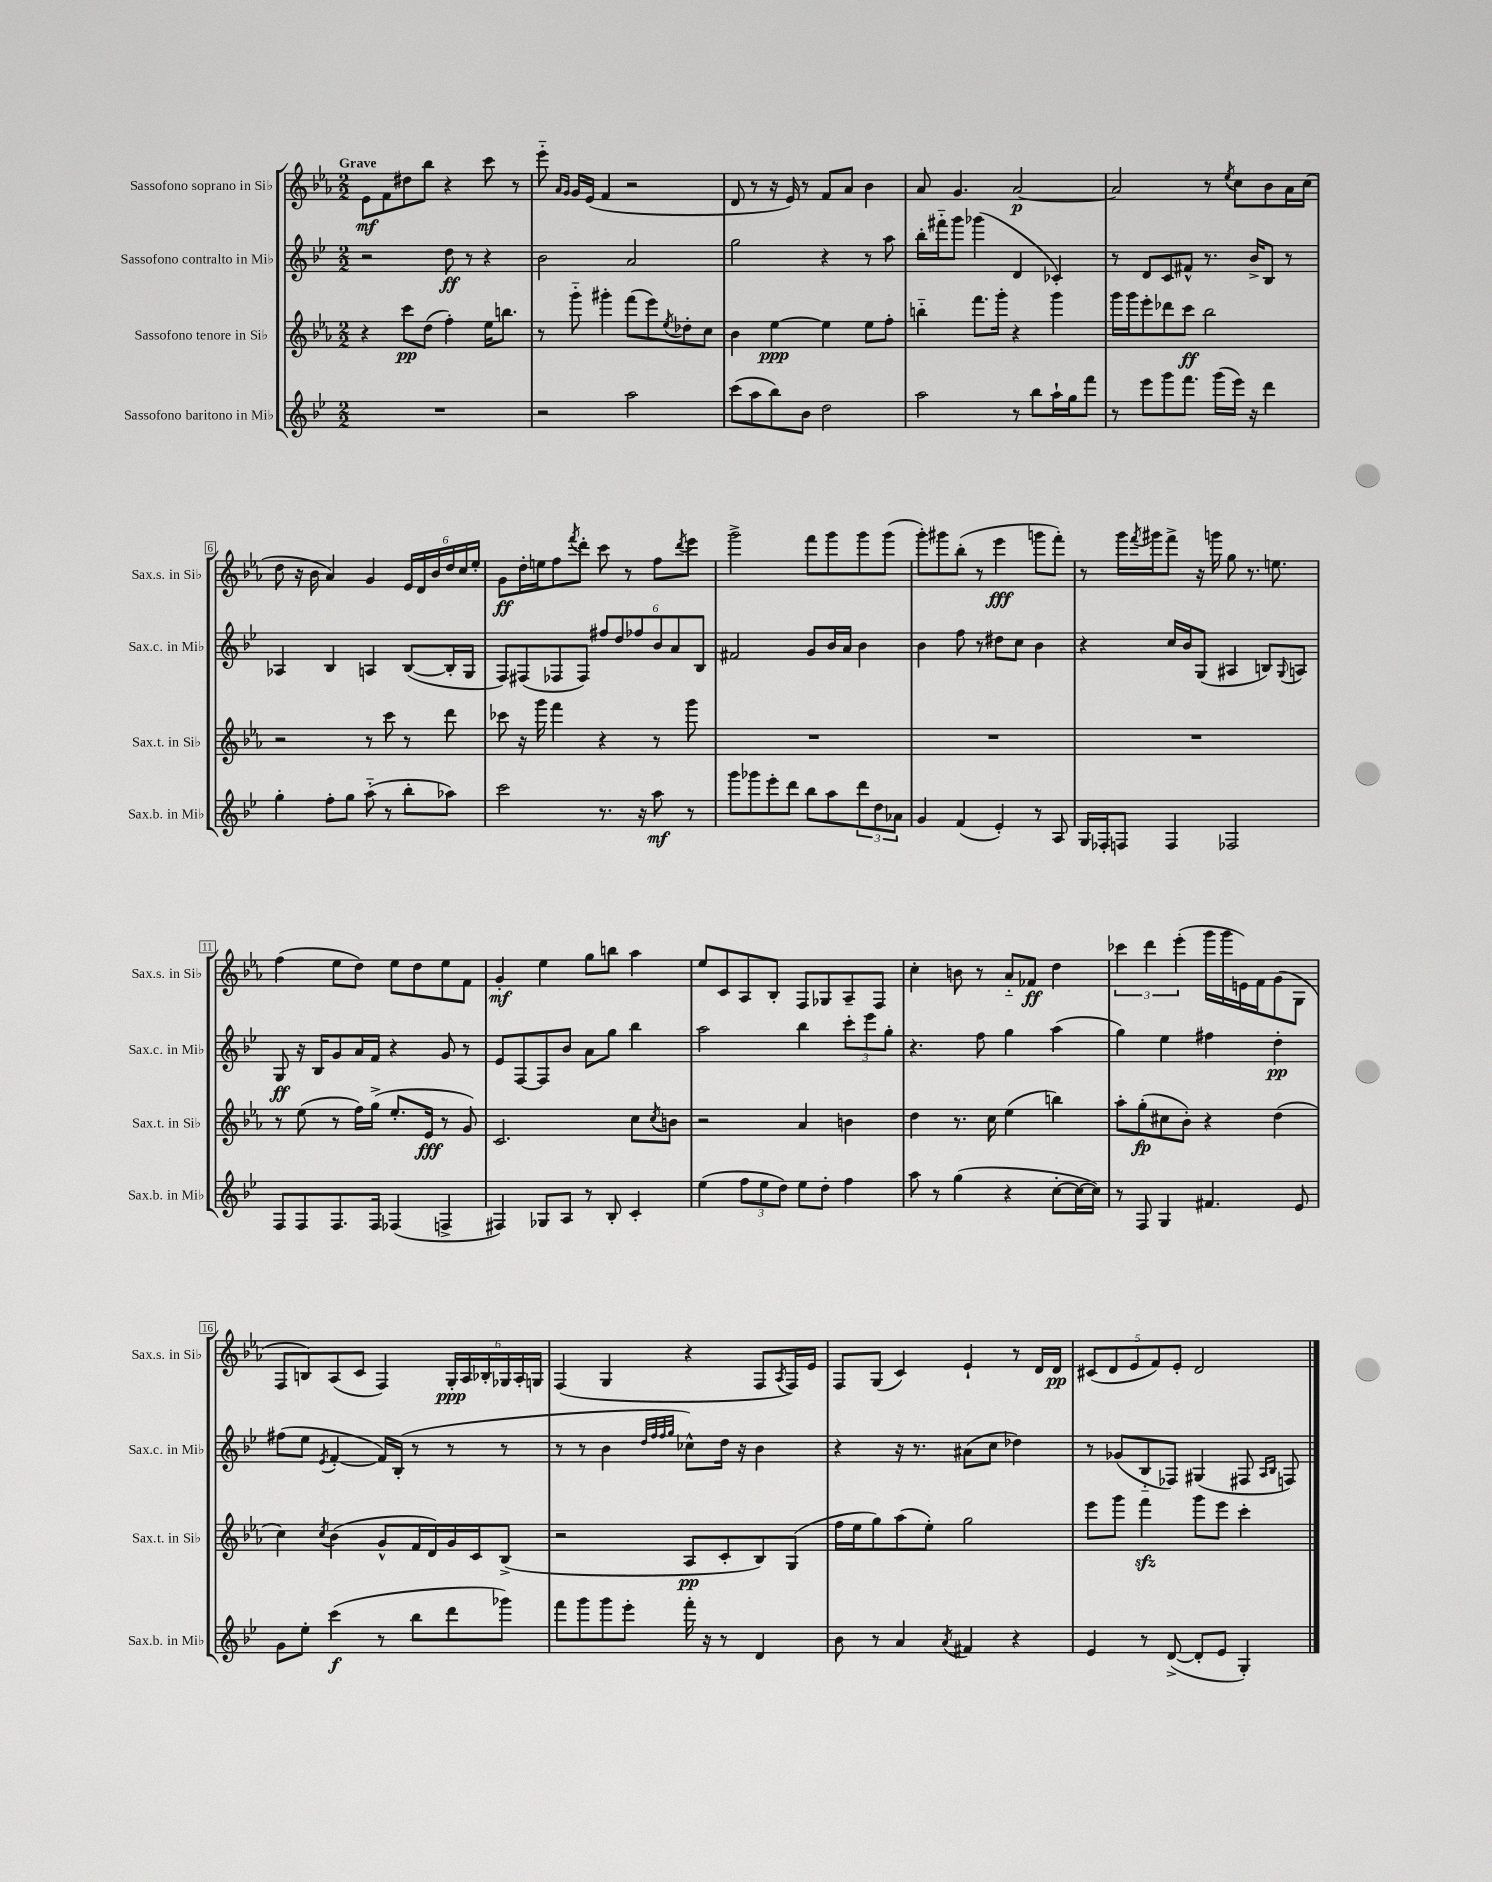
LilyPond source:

<<
\new StaffGroup <<
\new Staff = "s0" \with { instrumentName = "Sassofono soprano in Sib" shortInstrumentName = "Sax.s. in Sib" } {
    \clef treble \key ees \major \numericTimeSignature \time 2/2 \tempo "Grave"
    ees'8\mf f'8 dis''8 bes''8 r4 c'''8 r8 |
    ees'''8-_ \grace { aes'16 g'16 } g'16 ees'16( f'4 r2 |
    d'8 r8 r16 ees'16) r8 f'8 aes'8 bes'4 |
    aes'8 g'4. aes'2~\p |
    aes'2 r8 \acciaccatura { ees''8 } c''8 bes'8 aes'16 c''16( |
    d''8 r16 bes'16 aes'4) g'4 \tuplet 6/4 { ees'16 d'16 bes'16 d''16 c''16 ees''16-. } |
    g'8\ff d''16-. e''16 f''8 \acciaccatura { f'''8 } d'''8-. c'''8 r8 f''8 \acciaccatura { d'''8 } ees'''8 |
    g'''2-> f'''8 g'''8 g'''8 g'''8( |
    g'''8-.) gis'''8 bes''8-.( r8 ees'''4\fff g'''8 f'''8-.) |
    r8 g'''16 \acciaccatura { f'''8 } gis'''16 f'''8-> r16 g'''16 g''8 r8. e''8. |
    f''4( ees''8 d''8) ees''8 d''8 ees''8 f'8 |
    g'4-.\mf ees''4 g''8 b''8 aes''4 |
    ees''8 c'8 aes8 bes8-. f8 ges8 aes8-- f8 |
    c''4-. b'8 r8 aes'8-_ fes'8\ff d''4 |
    \tuplet 3/2 { ces'''4 d'''4 ees'''4-.( } g'''16 g'''16 e'16) f'16 g'8( g8 |
    f8 b8) aes8( c'8 f4) \tuplet 6/4 { g16-.\ppp aes16 bes16-. ges16 aes16-. g16 } |
    f4( g4 r4 f8 \acciaccatura { aes8 } f16) ees'16 |
    f8 g8( c'4) ees'4-! r8 d'16 d'16\pp |
    \tuplet 5/4 { cis'8( d'8 ees'8 f'8) ees'8-. } d'2 \bar "|." |
}
\new Staff = "s1" \with { instrumentName = "Sassofono contralto in Mib" shortInstrumentName = "Sax.c. in Mib" } {
    \clef treble \key bes \major \numericTimeSignature \time 2/2
    r2 d''8\ff r8 r4 |
    bes'2 a'2 |
    g''2 r4 r8 a''8 |
    bes''16-. fis'''16-_ g'''8 ges'''4( d'4 ces'4-.) |
    r8 d'8 c'8 fis'8-^ r8. bes'16-> bes8 r8 |
    aes4 bes4 a4 bes8~( bes16-. g16 |
    f8) fis8( fes8 fes8) \tuplet 6/4 { fis''8 d''8 fes''8 bes'8 a'8 bes8 } |
    fis'2 g'8 bes'16 a'16 bes'4 |
    bes'4 f''8 r8 dis''8 c''8 bes'4 |
    r4 c''16 bes'16 g8( ais4 b8) \appoggiatura { g8 } a8 |
    g8\ff r16 bes16 g'8 a'16 f'16 r4 g'8 r8 |
    ees'8 f8~ f8 bes'8 a'8 g''8 bes''4 |
    a''2 bes''4 \tuplet 3/2 { c'''8-. ees'''8 g''8-. } |
    r4. f''8 g''4 a''4( |
    g''4) ees''4 fis''4 d''4-.\pp |
    fis''8( ees''8 \acciaccatura { ees'8 } f'4~-. f'16) bes16-.( r8 r8 r8 |
    r8 r8 bes'4 \grace { d''32 f''32 f''32 g''32 } ces''8-^) d''16 r16 bes'4 |
    r4 r16 r8. ais'8( c''8 des''4) |
    r8 ges'8( bes8-_ fes8) gis4( fis8 \grace { a16 bes16 } f8) \bar "|." |
}
\new Staff = "s2" \with { instrumentName = "Sassofono tenore in Sib" shortInstrumentName = "Sax.t. in Sib" } {
    \clef treble \key ees \major \numericTimeSignature \time 2/2
    r4 c'''8\pp d''8( f''4-.) ees''16 b''8. |
    r8 g'''8-_ gis'''4-. f'''8( ees'''8) \acciaccatura { ees''8 } des''8-. c''8 |
    bes'4 ees''4~\ppp ees''4 ees''8 f''8-. |
    b''4-_ f'''8. g'''16-. r4 g'''4 |
    g'''16 g'''16 ees'''8-. des'''8 c'''8\ff bes''2 |
    r2 r8 c'''8 r8 d'''8 |
    ces'''8 r16 g'''16 f'''4 r4 r8 g'''8 |
    R1 |
    R1 |
    R1 |
    r8 ees''8( r8 f''16) g''16->( ees''8.-. ees'16\fff r8 g'8) |
    c'2. c''8 \acciaccatura { c''8 } b'8 |
    r2 aes'4 b'4 |
    d''4 r8. c''16 ees''4( b''4) |
    aes''8-. g''8-.\fp( cis''8 bes'8-.) r4 d''4( |
    c''4) \acciaccatura { c''8 } bes'4( g'8-^ f'16 d'16) g'16 c'16 bes8->( |
    r2 aes8\pp c'8-. bes8) g8( |
    f''16 ees''16 g''8) aes''8( ees''8-.) g''2 |
    ees'''8 g'''8 f'''4\sfz g'''8 ees'''8 c'''4-. \bar "|." |
}
\new Staff = "s3" \with { instrumentName = "Sassofono baritono in Mib" shortInstrumentName = "Sax.b. in Mib" } {
    \clef treble \key bes \major \numericTimeSignature \time 2/2
    R1 |
    r2 a''2 |
    c'''8( a''8 bes''8) bes'8 d''2 |
    a''2 r8 bes''8 a''16-! g''16 f'''8 |
    r8 ees'''8 g'''8 f'''8. g'''16( ees'''16) r16 d'''4 |
    g''4-. f''8-. g''8 a''8-_( r8 bes''8-. aes''8) |
    c'''2 r8. r16 a''8\mf r8 |
    g'''8 ges'''8 ees'''8-. d'''8 bes''8 a''8 \tuplet 3/2 { d'''8 d''8 aes'8 } |
    g'4 f'4( ees'4-.) r8 a8 |
    g16 fes16-. f8 f4 fes2 |
    f8 f8 f8. f16 fes4( f4-> |
    fis4) ges8 a8 r8 bes8-. c'4-. |
    ees''4( \tuplet 3/2 { f''8 ees''8 d''8) } ees''8 d''8-. f''4 |
    a''8 r8 g''4( r4 c''8~-. c''16~ c''16) |
    r8 f8 g4 fis'4. ees'8 |
    g'8 ees''8-. c'''4\f( r8 bes''8 d'''8 ges'''8) |
    f'''8 g'''8 g'''8 ees'''8-. f'''16-. r16 r8 d'4 |
    bes'8 r8 a'4 \acciaccatura { a'8 } fis'4 r4 |
    ees'4 r8 d'8~->( d'8-. ees'8 g4-.) \bar "|." |
}
>>
>>
\layout { \context { \Score \override BarNumber.stencil = #(make-stencil-boxer 0.1 0.3 ly:text-interface::print) } }
